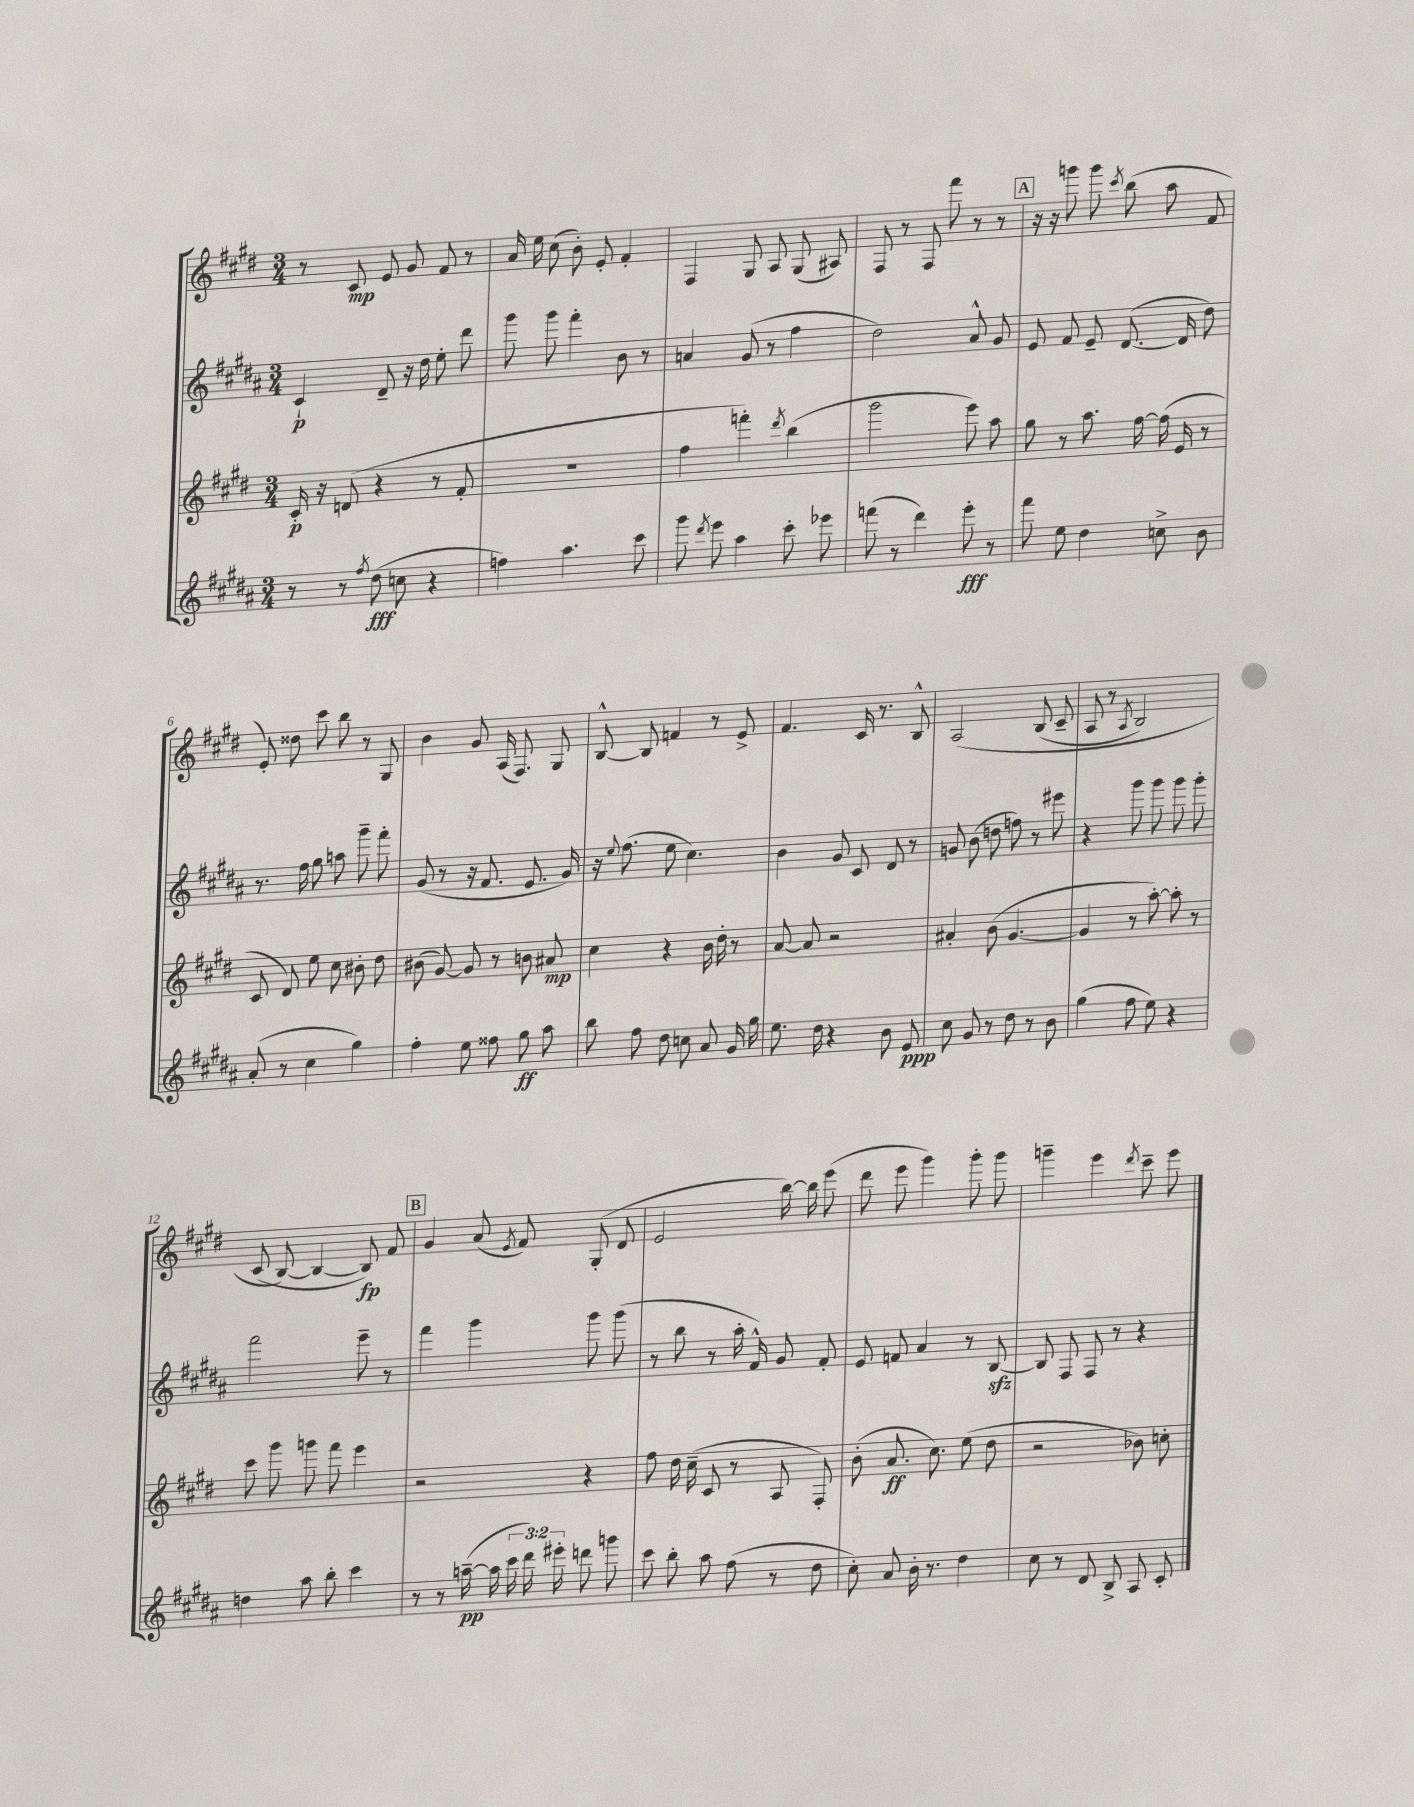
<<
\new StaffGroup <<
\new Staff = "s0" {
    \clef treble \key e \major \numericTimeSignature \time 3/4
    \autoBeamOff r8 cis'8\mp e'8 gis'8 fis'8 r8 |
    a'16 e''16 cis''8( b'8-.) e'8-. fis'4-. |
    fis4 gis8 a8 gis8( ais8) |
    fis8 r8 fis8 fis'''8 r8 r8 |
    \mark \markup { \box "A" } r16 r16 g'''8 g'''8 \acciaccatura { cis'''8 } b''8( a''8 fis'8 |
    e'8-.) disis''8 cis'''8 b''8 r8 gis8 |
    b'4 gis'8 a16( fis8.) gis8 |
    b8~-^ b8 f'4 r8 e'8-> |
    fis'4. cis'16 r8. b8-^ |
    a2\( b8( cis'8-- |
    a8 r8 \acciaccatura { a8 } b2) |
    cis'8( b8~\) b4~ b8\fp) fis'8 |
    \mark \markup { \box "B" } gis'4 a'8( \acciaccatura { e'8 } fis'8) gis8-.( dis'8 |
    e'2 b''16~) b''16 e'''8( |
    dis'''8 e'''8 gis'''4) gis'''8-. gis'''8 |
    g'''4-- e'''4 \acciaccatura { dis'''8 } cis'''8-- e'''8 \bar "|." |
}
\new Staff = "s1" {
    \clef treble \key b \major \numericTimeSignature \time 3/4
    \autoBeamOff cis'4-!\p dis'8-- r16 dis''16 e''8-. dis'''8 |
    gis'''8 gis'''8 fis'''4-. b'8 r8 |
    a'4 gis'8( r8 fis''4 |
    dis''2) ais'8-^ gis'8 |
    \mark \markup { \box "A" } e'8 fis'8 e'8-- dis'8.~( dis'16 dis''8) |
    r8. fis''16 gis''8 a''8 gis'''8-- fis'''8-. |
    gis'8( r8 r16 fis'8. e'8. gis'16) |
    r16 \appoggiatura { e''8 } fis''8.( e''8 cis''4.) |
    b'4 gis'8 cis'8 dis'8 r8 |
    g'8 b'8( d''8 f''8) r8 eis'''8 |
    r4 gis'''8 gis'''8 gis'''8 gis'''8-. |
    fis'''2 e'''8-- r8 |
    \mark \markup { \box "B" } fis'''4 gis'''4 gis'''8 gis'''8( |
    r8 b''8 r8 ais''16-. fis'16-^) gis'8 fis'8-. |
    e'8 f'8 ais'4 r8 b8~\sfz |
    b8 fis8 fis8 r8 r4 \bar "|." |
}
\new Staff = "s2" {
    \clef treble \key e \major \numericTimeSignature \time 3/4
    \autoBeamOff cis'16-.\p r16 d'8( r4 r8 fis'8-. |
    R2. |
    fis''4 f'''4-.) \acciaccatura { dis'''8 } b''4( |
    gis'''2 e'''8) a''8 |
    \mark \markup { \box "A" } gis''8 r8 a''8. fis''16~ fis''16( e'16 r8 |
    cis'8 dis'8) e''8 cis''8 bis'8-. dis''8 |
    bis'8( gis'8~) gis'8 r8 b'8 ais'8\mp |
    cis''4 r4 b'16 dis''16-. r8 |
    a'8~ a'8 r2 |
    ais'4-. b'8( gis'4.~ |
    gis'4 r8 a''8~-.) a''8-. r8 |
    cis'''8 gis'''8 g'''8 fis'''8 e'''4 |
    \mark \markup { \box "B" } r2 r4 |
    fis''8 dis''16 cis''16--( cis'8 r8 a8 fis8-.) |
    b'8-.( a'8.\ff cis''8.) e''8( dis''8 |
    r2 bes'8) c''8-. \bar "|." |
}
\new Staff = "s3" {
    \clef treble \key b \major \numericTimeSignature \time 3/4 \override Staff.TupletNumber.text = #tuplet-number::calc-fraction-text
    \autoBeamOff r8 r8 \acciaccatura { fis''8 } dis''8\fff( c''8 r4 |
    f''4) ais''4. cis'''8 |
    gis'''8 \acciaccatura { dis'''8 } e'''8 ais''4 cis'''8-. ees'''8 |
    f'''8( r8 dis'''4) e'''8-.\fff r8 |
    \mark \markup { \box "A" } fis'''8 e''8 dis''4 c''8-> b'8 |
    ais'8-.( r8 cis''4 gis''4) |
    fis''4-. e''8 fisis''8 gis''8\ff ais''8 |
    b''8 fis''8 dis''8 c''8 ais'8 gis'16 gis''16 |
    e''8. dis''16 r4 b'8 e'8\ppp |
    cis''8 gis'8 r8 dis''8 r8 b'8 |
    gis''4( fis''8 e''8) r4 |
    d''4 ais''8 b''8-. cis'''4 |
    \mark \markup { \box "B" } r8 r8 a''16~--\pp( a''16 \tuplet 3/2 { cis'''16 dis'''16) eis'''16-. } d'''8 g'''8 |
    cis'''8 b''8-. ais''8 fis''8( r8 dis''8 |
    cis''8-.) ais'8 b'16-. r8. dis''4 |
    cis''8 r8 dis'8 b8-> ais8 cis'8-. \bar "|." |
}
>>
>>
